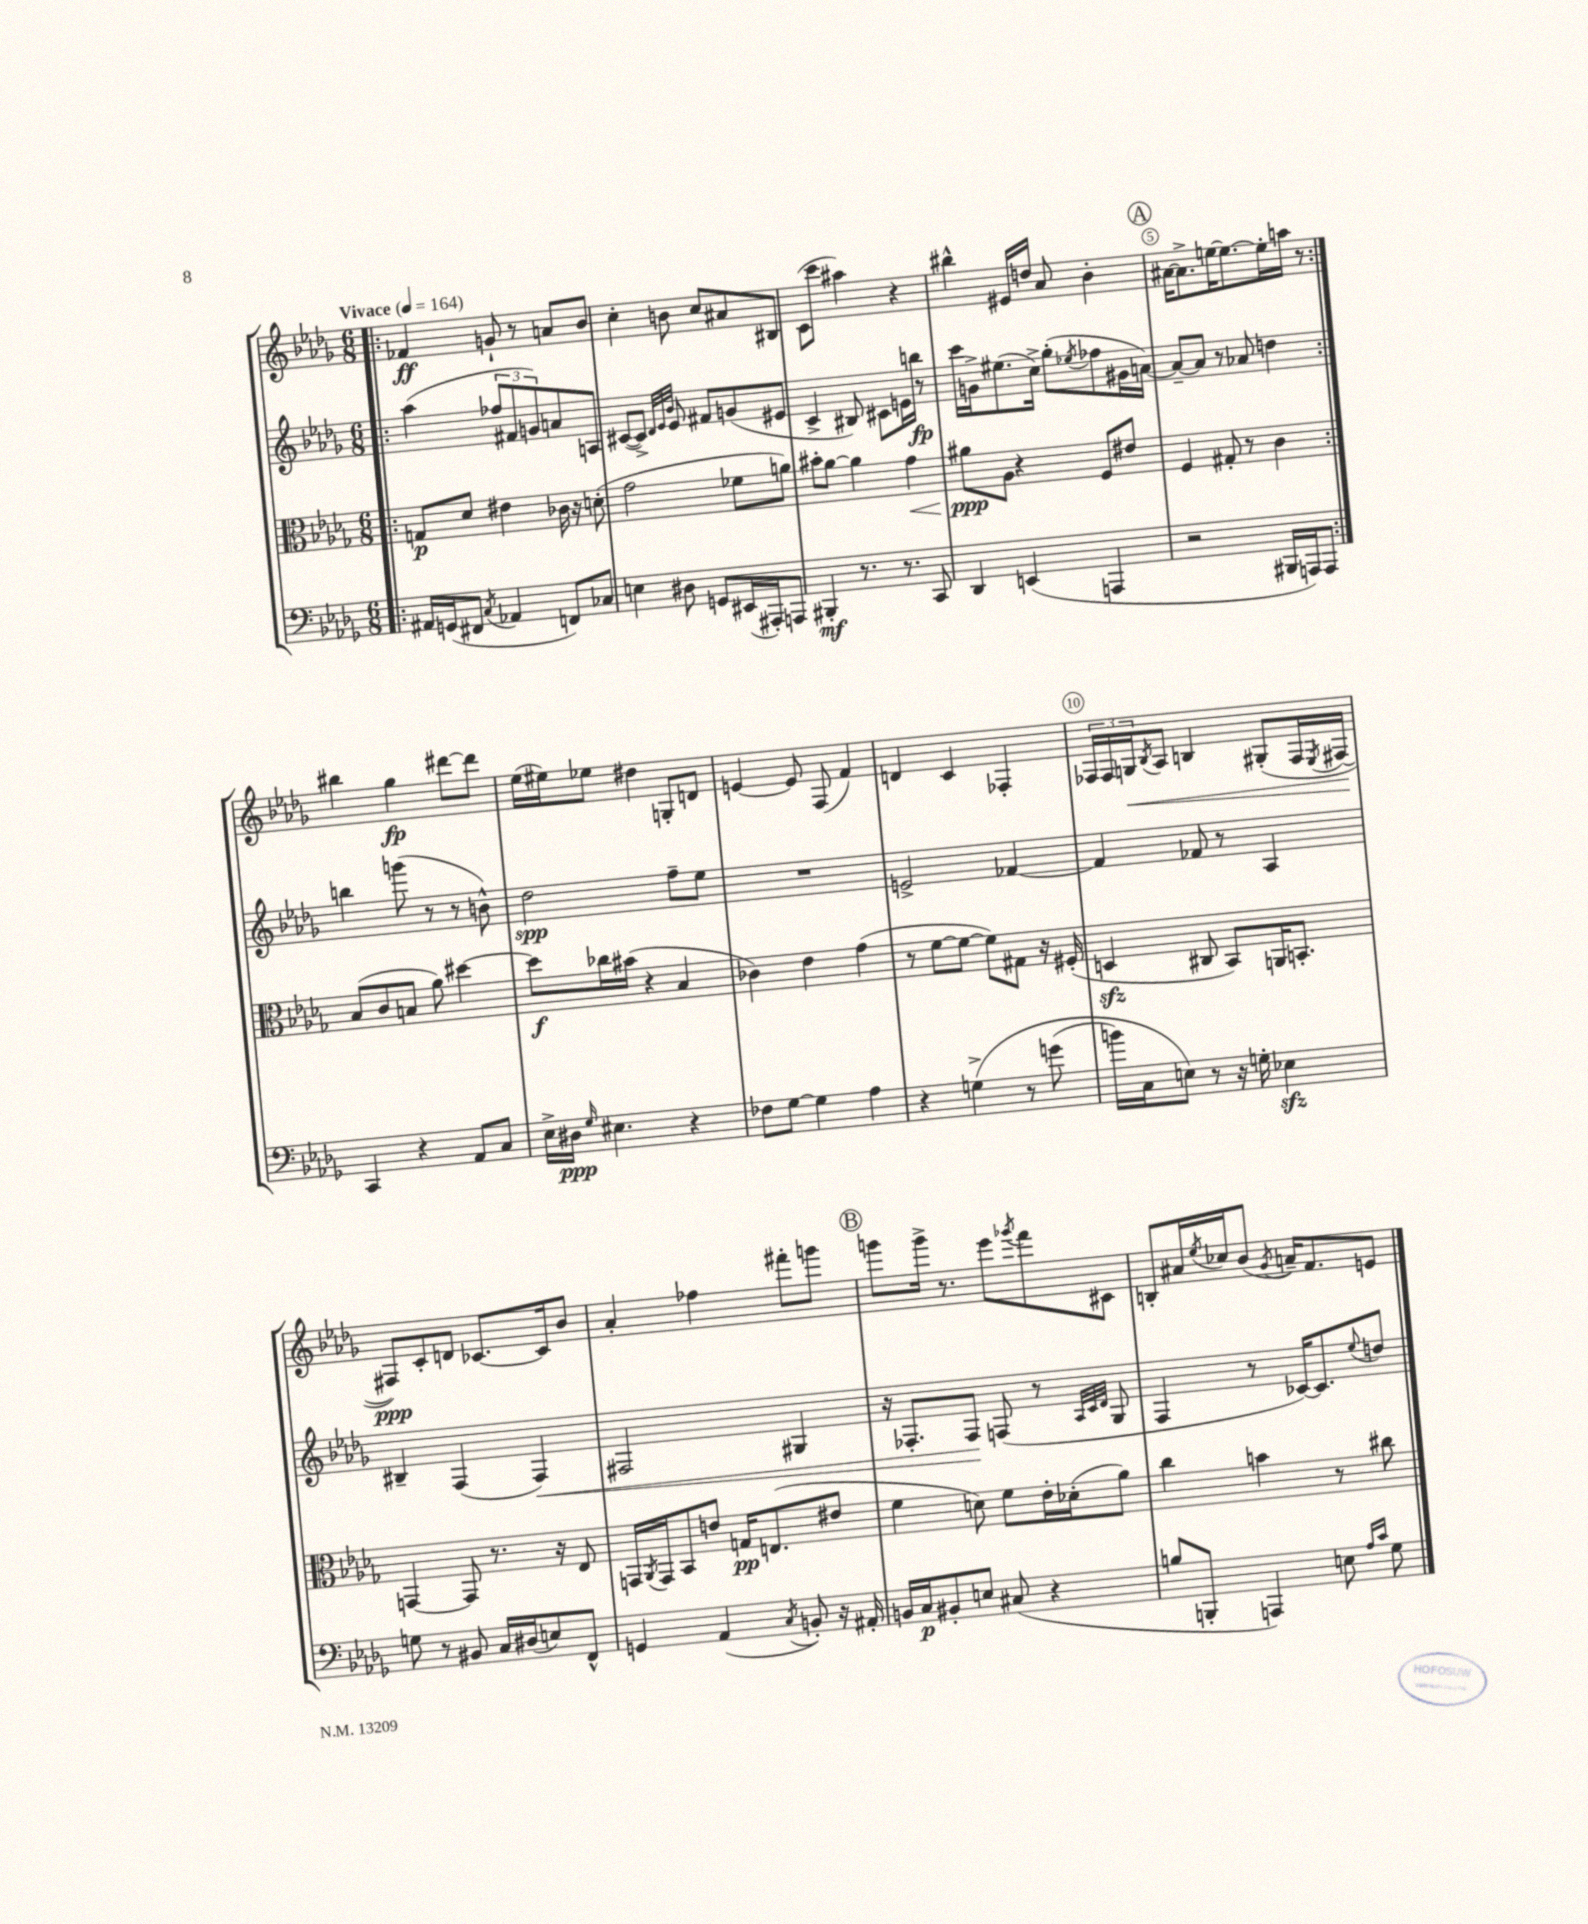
<<
\new StaffGroup <<
\new Staff = "s0" {
    \clef treble \key des \major \numericTimeSignature \time 6/8 \tempo "Vivace" 4 = 164
    \repeat volta 2 { \bar ".|:" fes'4\ff g'8-! r8 a'8 bes'8 |
    c''4-. b'8 c''8 ais'8 bis8 |
    c'8( c'''8 ais''4) r4 |
    bis''4-^ eis'16 d''16 aes'8 bes'4-. |
    \mark \markup { \circle "A" } ais'16~ ais'8.-> e''16~ e''8.~ e''16-. a''16 r8 | }
    bis''4 ges''4\fp dis'''8~ dis'''8 |
    ees''16( eis''16) ees''8 dis''4 g8-. d'8 |
    e'4~ e'8 f8( f'4) |
    d'4 c'4 fes4-. |
    \tuplet 3/2 { fes16 fes16 g16\< } \acciaccatura { bes8 } aes8 b4 gis8-.( fes16 \acciaccatura { ees8 } fis16~\! |
    fis8\ppp) c'8-. d'8 ces'8.~ ces'16 bes'8 |
    aes'4-. fes''4 fis'''8-. g'''8 |
    \mark \markup { \circle "B" } g'''8 g'''16-> r8. ees'''8 \acciaccatura { ges'''8 } f'''8 cis'8 |
    b8-. ais'16 \acciaccatura { ees''8 } ces''16 bes'8( \acciaccatura { ges'8 } a'16--) f'8. e'8 \bar "|." |
}
\new Staff = "s1" {
    \clef treble \key des \major \numericTimeSignature \time 6/8
    \repeat volta 2 { \bar ".|:" aes''4( \tuplet 3/2 { fes''8 fis'8 g'8) } a'8 a8 |
    cis'8~( cis'8->) \grace { des'32 ees'32 bes'32 } ees'8 fis'8 g'8( eis'8 |
    c'4-> bis8) cis'8 e'16 b''16\fp r8 |
    c'''16 g'16-> eis''8.( c''16->) ges''8-.( \acciaccatura { ees''8 } fes''8 gis'16 a'16~) |
    \mark \markup { \circle "A" } a'8~-- a'8 r8 aes'8 d''4 | }
    b''4 g'''8( r8 r8 b'8-^) |
    des''2\spp f''8-- ees''8 |
    R2. |
    e'2-> fes'4~ |
    fes'4 fes'8 r8 aes4 |
    bis4-- f4( f4\<) |
    fis2 gis4 |
    \mark \markup { \circle "B" } r16 fes8.-. fes8\! f8( r8 \grace { aes32 c'32 des'32 } ges8 |
    f4 r8 ces'16~) ces'8. \appoggiatura { ees''8 } d''8 \bar "|." |
}
\new Staff = "s2" {
    \clef alto \key des \major \numericTimeSignature \time 6/8
    \repeat volta 2 { \bar ".|:" g8\p des'8 eis'4 ces'16 r16 d'8-.( |
    ges'2 fes'8 a'8) |
    bis'8-. aes'8~ aes'4 ges'4\< |
    ais'8\ppp\! aes8 r4 f8 eis'8 |
    \mark \markup { \circle "A" } f4 gis8-. r8 c'4 | }
    bes8( c'8 b8 aes'8) dis''4~ |
    dis''8\f ces''16 bis'16( r4 bes4 |
    ces'4) ees'4 ges'4( |
    r8 f'8~ f'8~ f'8) gis8 r16 fis16-.( |
    d4\sfz cis8 bes,8) a,16 b,8.-. |
    g,4~ g,8 r8. r16 ees8 |
    g,16 \acciaccatura { aes,8 } g,16 bes,8 e'8 g16\pp e8.( eis'8 |
    \mark \markup { \circle "B" } f'4 d'8) f'8 ees'16-. des'16-.( aes'8) |
    c''4 b'4 r8 cis''8 \bar "|." |
}
\new Staff = "s3" {
    \clef bass \key des \major \numericTimeSignature \time 6/8
    \repeat volta 2 { \bar ".|:" ais,16 g,16( fis,8 \acciaccatura { c8 } aes,4 f,8) ces8 |
    e4 dis8 g,8 eis,16( ais,,16-.) a,,8 |
    bis,,4-.\mf r8. r8. c,8 |
    des,4 e,4( a,,4 |
    \mark \markup { \circle "A" } r2 bis,,16 a,,16) a,,8 | }
    c,4 r4 aes,8 c8 |
    ees16-> dis16\ppp \grace { ges16 } eis4. r4 |
    fes8 ges8~ ges4 aes4 |
    r4 g4->\( r8 g'8( |
    b'16) c16 e8\) r8 r16 g16-. ees4\sfz |
    g8 r8 bis,8 c16 dis16( e8) f,8-^ |
    g,4 aes,4( \acciaccatura { c8 } b,8-.) r16 ais,16-. |
    \mark \markup { \circle "B" } b,16 c16\p bis,8-. e8 cis8( r4 |
    b8 b,,8-. a,,4) e8 \grace { aes16 c'16 } ges8 \bar "|." |
}
>>
>>
\layout { \context { \Score \override BarNumber.break-visibility = ##(#f #t #t) barNumberVisibility = #(every-nth-bar-number-visible 5) \override BarNumber.stencil = #(make-stencil-circler 0.1 0.3 ly:text-interface::print) } }
